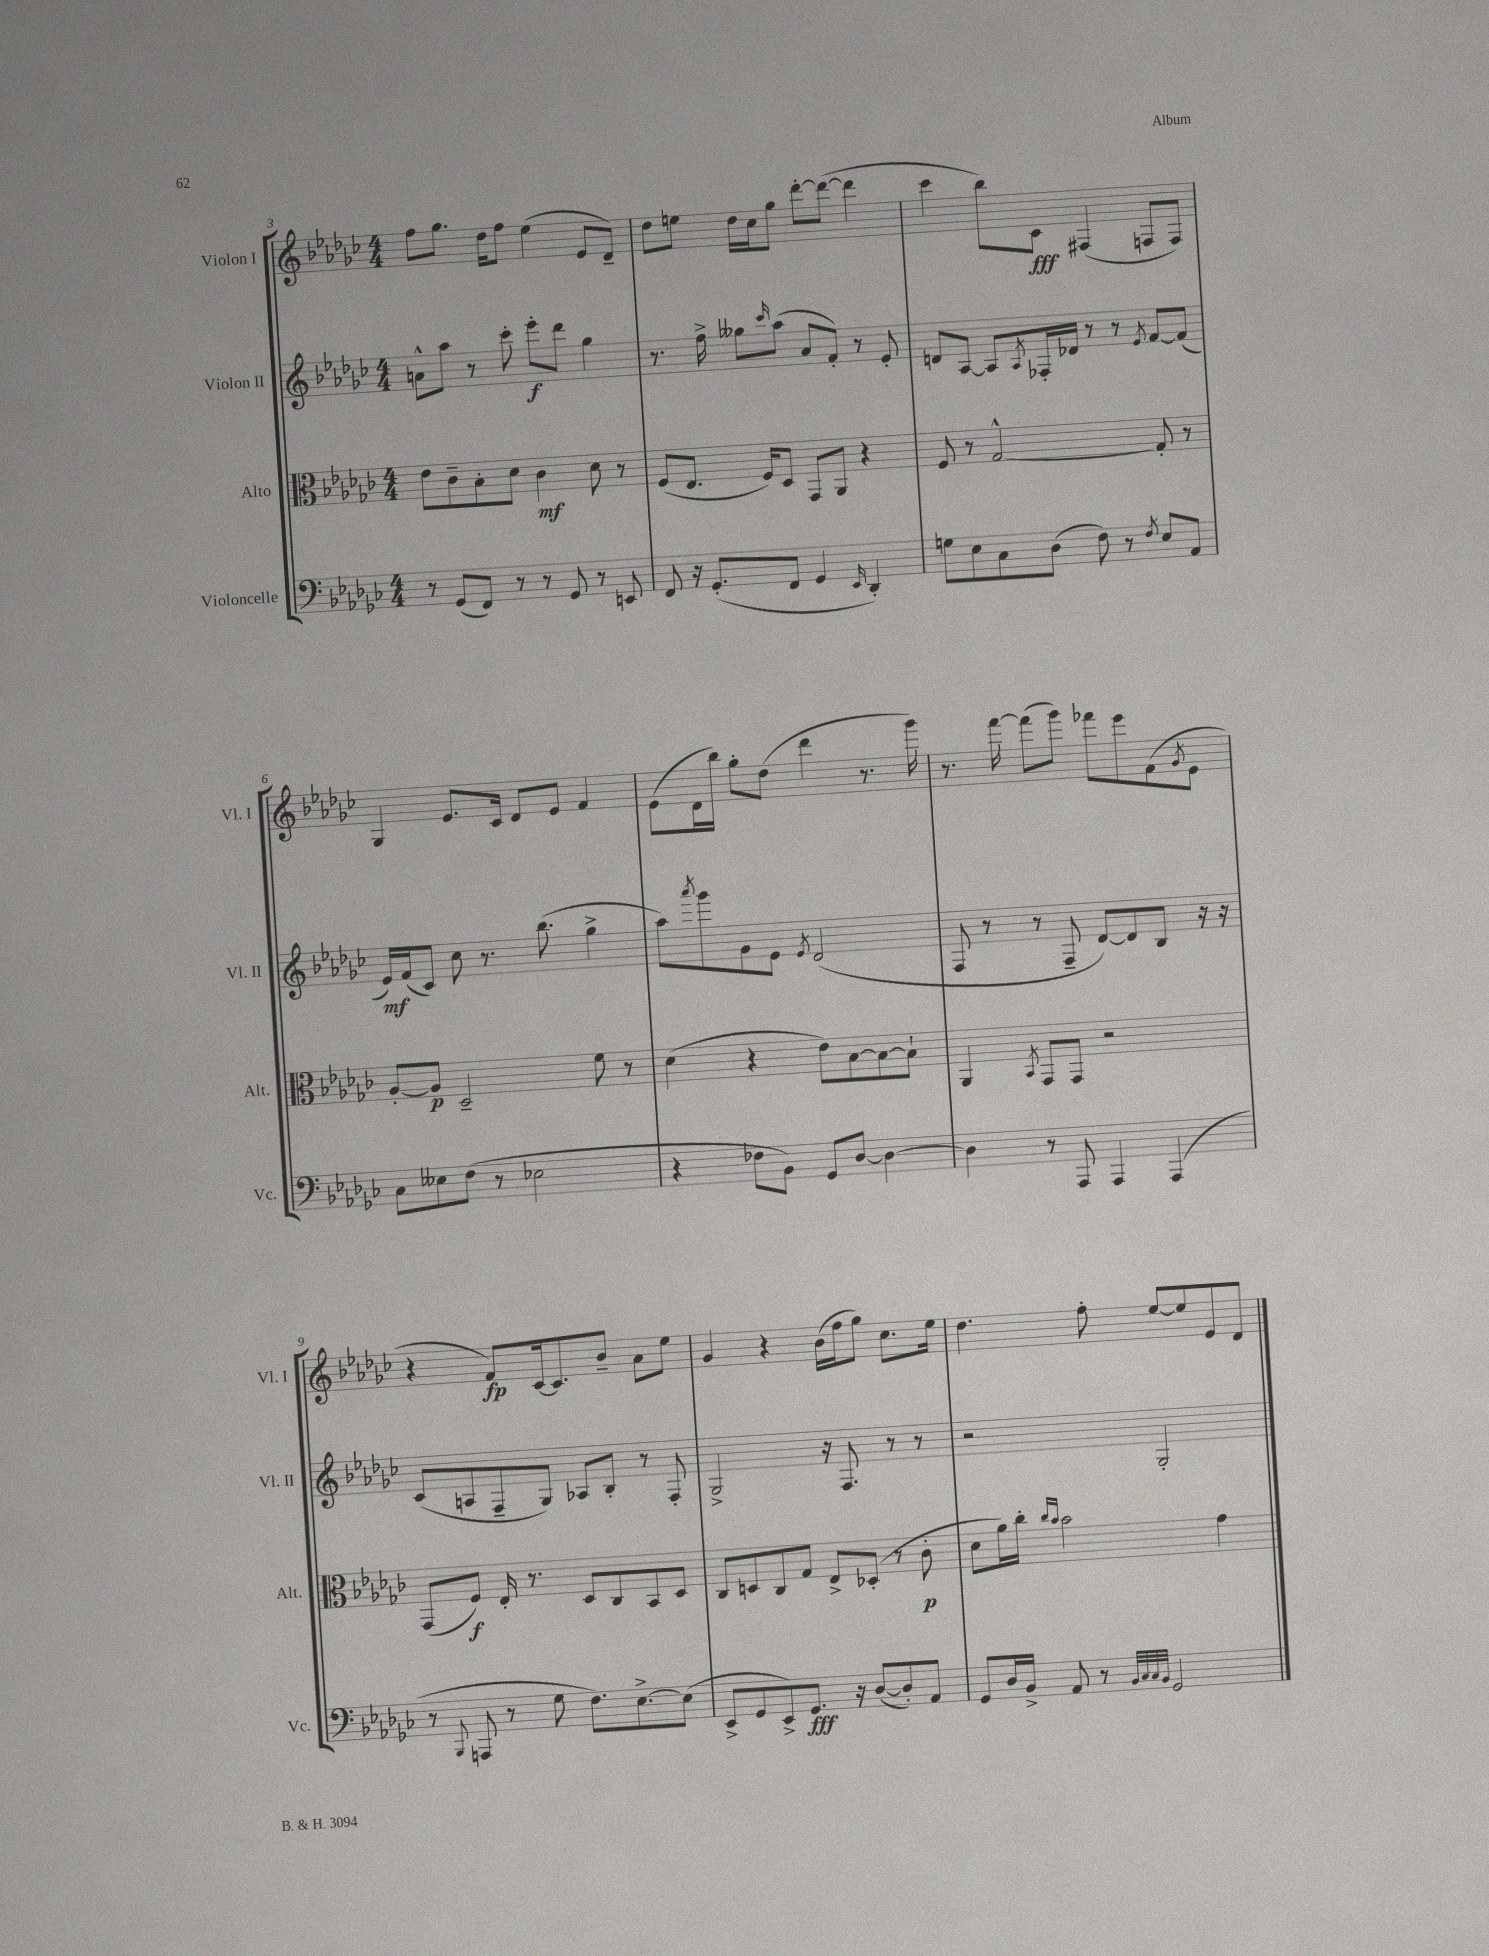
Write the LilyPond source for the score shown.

<<
\new StaffGroup <<
\new Staff = "s0" \with { instrumentName = "Violon I" shortInstrumentName = "Vl. I" } {
    \clef treble \key ges \major \numericTimeSignature \time 4/4
    f''8 ges''8. des''16 f''8 ees''4( ees'8 des'8--) |
    des''8 e''8 des''16 ces''16 ges''8 des'''8~-. des'''8~( des'''4 |
    ces'''4 bes''8) ces'8\fff fis4( f8 f8) |
    ges4 ees'8. ces'16 des'8 ees'8 f'4 |
    ees'8( des'16 bes''16) ges''8-. des''8( des'''4 r8. ges'''16) |
    r8. f'''16~ f'''8( ges'''8) fes'''8 ees'''8 f'8( \acciaccatura { ges'8 } ees'8 |
    r4 f'8\fp) ces'16~ ces'8. bes'8-- aes'8 ees''8 |
    ges'4 r4 bes'16( f''16 ges''8) ces''8. ees''16 |
    des''4. f''8-. ees''8~ ees''8 ees'8 des'8 \bar "|." |
}
\new Staff = "s1" \with { instrumentName = "Violon II" shortInstrumentName = "Vl. II" } {
    \clef treble \key ges \major \numericTimeSignature \time 4/4
    a'8-^ aes''8 r8 ces'''8-. ees'''8-.\f des'''8 ges''4 |
    r8. f''16-> geses''8 \grace { ces'''16 } aes''8( aes'8 f'8-.) r8 ees'8-. |
    d'8 aes8~ aes8 \acciaccatura { aes8 } fes16-. des'16 r8 r8 \acciaccatura { ees'8 } f'8~ f'8( |
    ees'16\mf) f'16( ces'8) ces''8 r8. bes''8.( ges''4-> |
    aes''8) \acciaccatura { aes'''8 } ges'''8 ges'8 ees'8 \acciaccatura { ees'8 } des'2( |
    f8 r8 r8 f8-- des'8~) des'8 bes8 r16 r16 |
    ces'8( a8 f8-- ges8) aes8 bes8-. r8 f8-. |
    ges2-> r16 f8. r8 r8 |
    r2 ges2-. \bar "|." |
}
\new Staff = "s2" \with { instrumentName = "Alto" shortInstrumentName = "Alt." } {
    \clef alto \key ges \major \numericTimeSignature \time 4/4
    ees'8 ces'8-- bes8-. des'8 ces'4\mf des'8 r8 |
    f8( ees8. f16) des8 ges,8 aes,8 r4 |
    f8 r8 ges2~-^ ges8-. r8 |
    aes8~-. aes8\p des2-- f'8 r8 |
    des'4( r4 ees'8) bes8~ bes8~ bes8-! |
    aes,4 \acciaccatura { bes,8 } ges,8 ges,8 r2 |
    ges,8( f8\f) ees16-. r8. des8 ces8 bes,8 des8 |
    ces8 d8 ces8 ges8 ees8-> des8-.( r8 ces'8-.\p |
    des'8 aes'16) ces''16-. \grace { ces''16 bes'16 } bes'2 ges'4 \bar "|." |
}
\new Staff = "s3" \with { instrumentName = "Violoncelle" shortInstrumentName = "Vc." } {
    \clef bass \key ges \major \numericTimeSignature \time 4/4
    r8 ges,8( f,8) r8 r8 ges,8 r8 e,8 |
    f,8 r16 ges,8.-.( f,8 ges,4 \grace { ees,16 } des,4-.) |
    g8 ees8 ces8 des8( f8) r8 \acciaccatura { f8 } ees8 aes,8 |
    ces8 eeses8 f8( r8 ees2 |
    r4 fes8 bes,8) ges,8 des8~ des4~ |
    des4 r8 aes,,8 aes,,4 aes,,4( |
    r8 \appoggiatura { bes,,8 } a,,8 r8 ges8 f8.) ees8.~-> ees8( |
    ees,8-> ges,8 ees,8->) ges,8.\fff r16 des8~( des8-.) aes,8 |
    ges,8 des16 bes,16-> aes,8 r8 \grace { bes,32 ces32 ces32 bes,32 } ges,2 \bar "|." |
}
>>
>>
\layout { \context { \Score currentBarNumber = #3 } }
